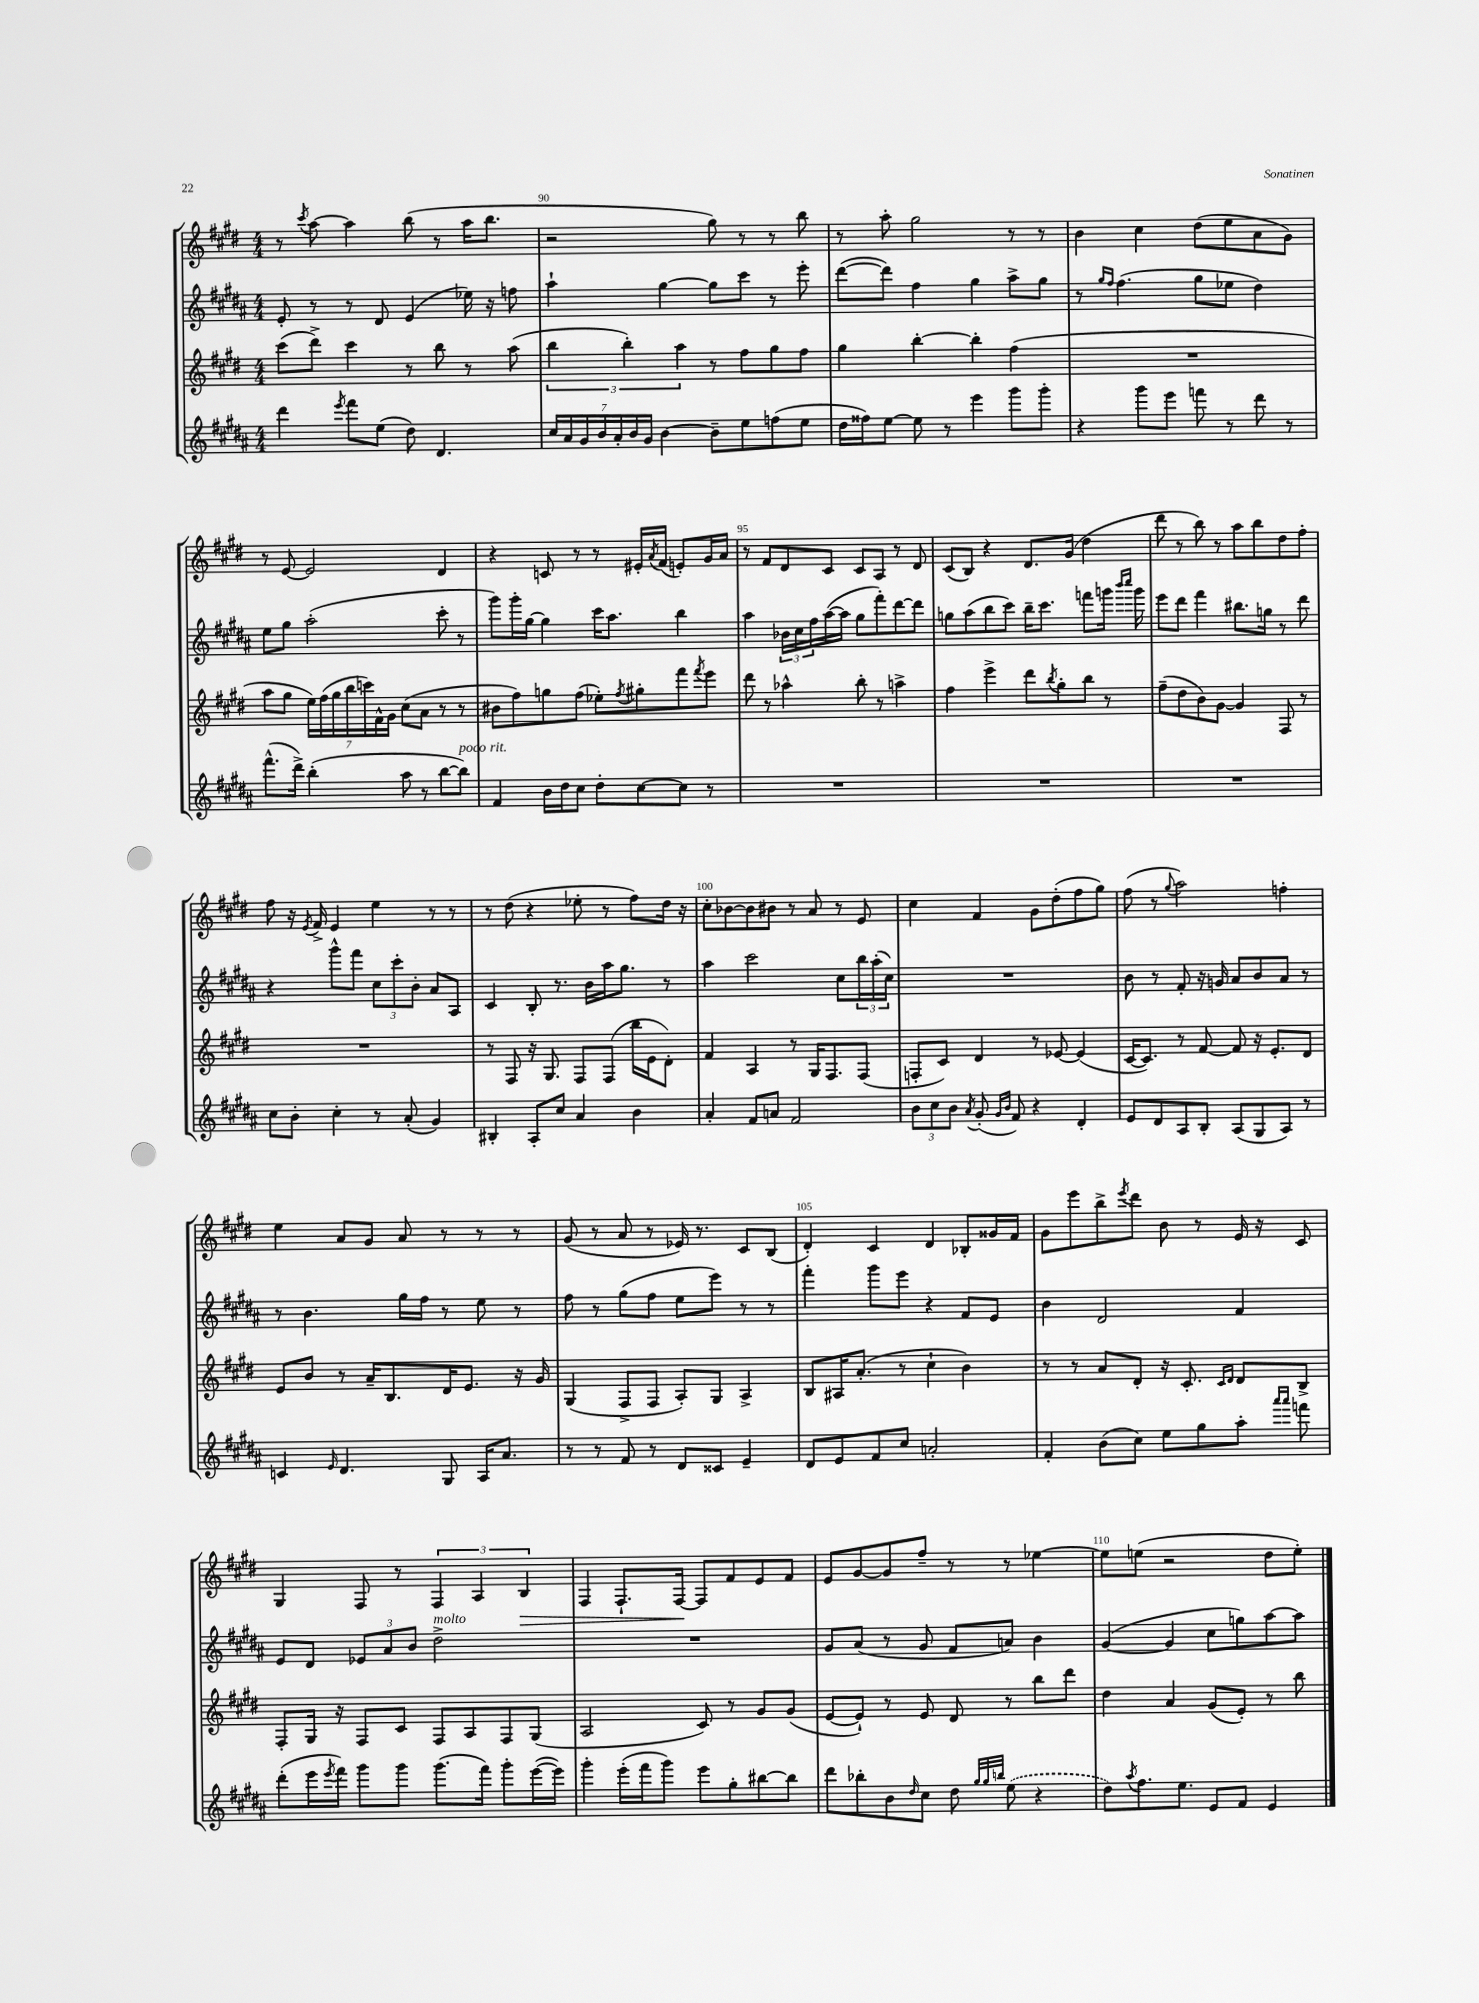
<<
\new StaffGroup <<
\new Staff = "s0" {
    \clef treble \key e \major \numericTimeSignature \time 4/4
    r8 \acciaccatura { cis'''8 } a''8~ a''4 b''8( r8 a''16 b''8. |
    r2 gis''8) r8 r8 b''8 |
    r8 a''8-. gis''2 r8 r8 |
    b'4 cis''4 dis''8( e''8 a'8 gis'8) |
    r8 e'8~ e'2 dis'4 |
    r4 c'8 r8 r8 eis'16-. \acciaccatura { a'8 } fis'16( e'8-.) gis'16 a'16 |
    r8 fis'8 dis'8 cis'8 cis'8 a8 r8 dis'8 |
    cis'8( b8) r4 dis'8. gis'16( dis''4 |
    dis'''8 r8 b''8) r8 a''8 b''8 dis''8 fis''8-. |
    fis''8 r16 \acciaccatura { e'8 } fis'16-> e'4 e''4 r8 r8 |
    r8 dis''8( r4 ees''8-. r8 fis''8) dis''16 r16 |
    cis''8-. bes'8~ bes'8 bis'8 r8 a'8 r8 e'8 |
    cis''4 fis'4 gis'8 dis''8-.( fis''8 gis''8) |
    fis''8( r8 \appoggiatura { gis''8 } a''2) f''4-. |
    e''4 a'8 gis'8 a'8 r8 r8 r8 |
    gis'8( r8 a'8 r8 ees'16) r8. cis'8 b8( |
    dis'4-.) cis'4 dis'4 bes8-. gisis'16 fis'16 |
    gis'8 e'''8 b''8-> \acciaccatura { e'''8 } dis'''8 b'8 r8 e'16 r16 cis'8 |
    gis4 fis8 r8 \tuplet 3/2 { fis4 a4 b4\> } |
    fis4 fis8.-! fis16~\! fis8 fis'8 e'8 fis'8 |
    e'8 gis'8~ gis'8 fis''8-- r8 r8 ees''4~ |
    ees''8 e''8( r2 dis''8 e''8-.) \bar "|." |
}
\new Staff = "s1" {
    \clef treble \key b \major \numericTimeSignature \time 4/4
    e'8-. r8 r8 dis'8 e'4( ees''16) r16 f''8 |
    ais''4-! gis''4~ gis''8 cis'''8 r8 e'''8-. |
    dis'''8~( dis'''8) fis''4 gis''4 ais''8-> gis''8 |
    r8 \grace { gis''16 fis''16 } fis''4.( gis''8 ees''8 dis''4) |
    e''8 gis''8 ais''2-.( cis'''8-. r8 |
    gis'''8) gis'''16-. gis''16~ gis''4 cis'''16 ais''8. b''4 |
    ais''4 \tuplet 3/2 { bes'16 cis''16 fis''16 } ais''16~( ais''16 gis''8 fis'''8-.) dis'''8~ dis'''8 |
    g''8 ais''8( b''8 cis'''8) b''16-- cis'''8. f'''8 g'''16 \grace { b'''16 cis''''16 } g'''16 |
    e'''8 dis'''8 fis'''4 bis''8. g''16 r8 dis'''8 |
    r4 gis'''8-^ fis'''8 \tuplet 3/2 { cis''8 cis'''8-. b'8-. } ais'8 ais8 |
    cis'4 b8-. r8. b'16 ais''16 gis''8. r8 |
    ais''4 cis'''2 cis''8 \tuplet 3/2 { b''16 ais''16-.( cis''16) } |
    R1 |
    b'8 r8 fis'8-. r16 g'16 ais'8 b'8 ais'8 r8 |
    r8 b'4. gis''16 fis''16 r8 e''8 r8 |
    fis''8 r8 gis''8( fis''8 e''8 e'''8) r8 r8 |
    fis'''4-. gis'''8 e'''8 r4 fis'8 e'8 |
    b'4 dis'2 fis'4 |
    e'8 dis'8 \tuplet 3/2 { ees'8 ais'8 b'8 } dis''2->^\markup { \italic "molto" } |
    R1 |
    gis'8 ais'8( r8 gis'8 fis'8 a'8) b'4 |
    gis'4~( gis'4 cis''8 g''8) ais''8~ ais''8 \bar "|." |
}
\new Staff = "s2" {
    \clef treble \key e \major \numericTimeSignature \time 4/4
    cis'''8( dis'''8->) cis'''4 r8 b''8 r8 a''8( |
    \tuplet 3/2 { b''4 b''4-.) a''4 } r8 fis''8 gis''8 fis''8 |
    gis''4 b''4~-. b''4-. fis''4( |
    R1 |
    a''8 gis''8 \tuplet 7/4 { e''16) fis''16( gis''16 b''16 c'''16) fis'16-^ gis'16 } cis''8( a'8 r8 r8 |
    bis'8 fis''8) g''8 fis''8( ees''8-.) \acciaccatura { fis''8 } gis''8-. fis'''8 \acciaccatura { fis'''8 } e'''8 |
    dis'''8 r8 aes''4-^ b''8-. r8 a''4-> |
    fis''4 e'''4-> dis'''8 \acciaccatura { b''8 } gis''8-. b''8 r8 |
    fis''8--( dis''8 b'8) gis'8~ gis'4 fis8 r8 |
    R1 |
    r8 fis8 r16 gis8. fis8 fis8( b''16 e'16 dis'8-.) |
    fis'4 a4 r8 gis16 fis8. fis8( |
    f8-. cis'8) dis'4 r8 ees'8~ ees'4( |
    cis'16~ cis'8.) r8 fis'8~ fis'8 r16 e'8.-. dis'8 |
    e'8 b'8 r8 a'16-- b8. dis'16 e'8. r16 gis'16 |
    gis4( fis8-> fis8 a8-.) gis8 a4-> |
    b8 ais16 a'8.-.( r8 cis''4-! b'4) |
    r8 r8 a'8 dis'8-. r16 cis'8.-. \grace { cis'16 dis'16 } dis'8 b8-> |
    fis8-. gis16 r16 fis8 cis'8 fis8 a8 fis8 gis8( |
    a2 cis'8) r8 gis'8 gis'8( |
    e'8~ e'8-!) r8 e'8 dis'8 r8 b''8 dis'''8 |
    dis''4 a'4 gis'8( e'8-.) r8 b''8 \bar "|." |
}
\new Staff = "s3" {
    \clef treble \key b \major \numericTimeSignature \time 4/4
    dis'''4 \acciaccatura { e'''8 } fis'''8 e''8( dis''8) dis'4. |
    \tuplet 7/4 { cis''16 ais'16 gis'16 b'16 ais'16-. b'16 gis'16 } b'4~ b'8-- e''8 f''8( e''8 |
    dis''16 fisis''16) e''8~ e''8 r8 e'''4 gis'''8 gis'''8-. |
    r4 gis'''8 e'''8 f'''8 r8 dis'''8 r8 |
    fis'''8.-^( dis'''16->) b''4-.( ais''8 r8 b''8~ b''8^\markup { \italic "poco rit." }) |
    fis'4 b'16 dis''16 cis''8 dis''8-. cis''8~ cis''8 r8 |
    R1 |
    R1 |
    R1 |
    cis''8 b'8-. cis''4-. r8 ais'8-.( gis'4) |
    bis4-. ais8-. cis''8 ais'4 b'4 |
    ais'4-. fis'8 a'8 fis'2 |
    \tuplet 3/2 { b'8 cis''8 b'8 } \acciaccatura { ais'8 } gis'8-.( \grace { gis'16 b'16 } fis'8) r4 dis'4-. |
    e'8 dis'8 ais8 b8-. ais8( gis8 ais8) r8 |
    c'4 \grace { e'16 } dis'4. gis8 ais16 ais'8. |
    r8 r8 fis'8 r8 dis'8 cisis'8 e'4-- |
    dis'8 e'8 fis'8 cis''8 a'2-. |
    fis'4-. b'8( cis''8) e''8 gis''8 ais''8-. \grace { ais'''16 ais'''16 } f'''8 |
    dis'''8-.( e'''16 \acciaccatura { e'''8 } fis'''16) gis'''8 gis'''8 gis'''8.( fis'''16) gis'''8-. e'''16~( e'''16) |
    gis'''4-. e'''16-.( fis'''16 gis'''8) e'''8 gis''8-. bis''8~ bis''8 |
    dis'''8 bes''8-. b'8 \grace { dis''16 } cis''8 dis''8 \grace { gis''32 gis''32 b''32 } \once \slurDashed e''8( r4 |
    dis''8) \acciaccatura { ais''8 } fis''8. e''8. e'8 fis'8 e'4 \bar "|." |
}
>>
>>
\layout { \context { \Score currentBarNumber = #89 \override BarNumber.break-visibility = ##(#f #t #t) barNumberVisibility = #(every-nth-bar-number-visible 5) } }
